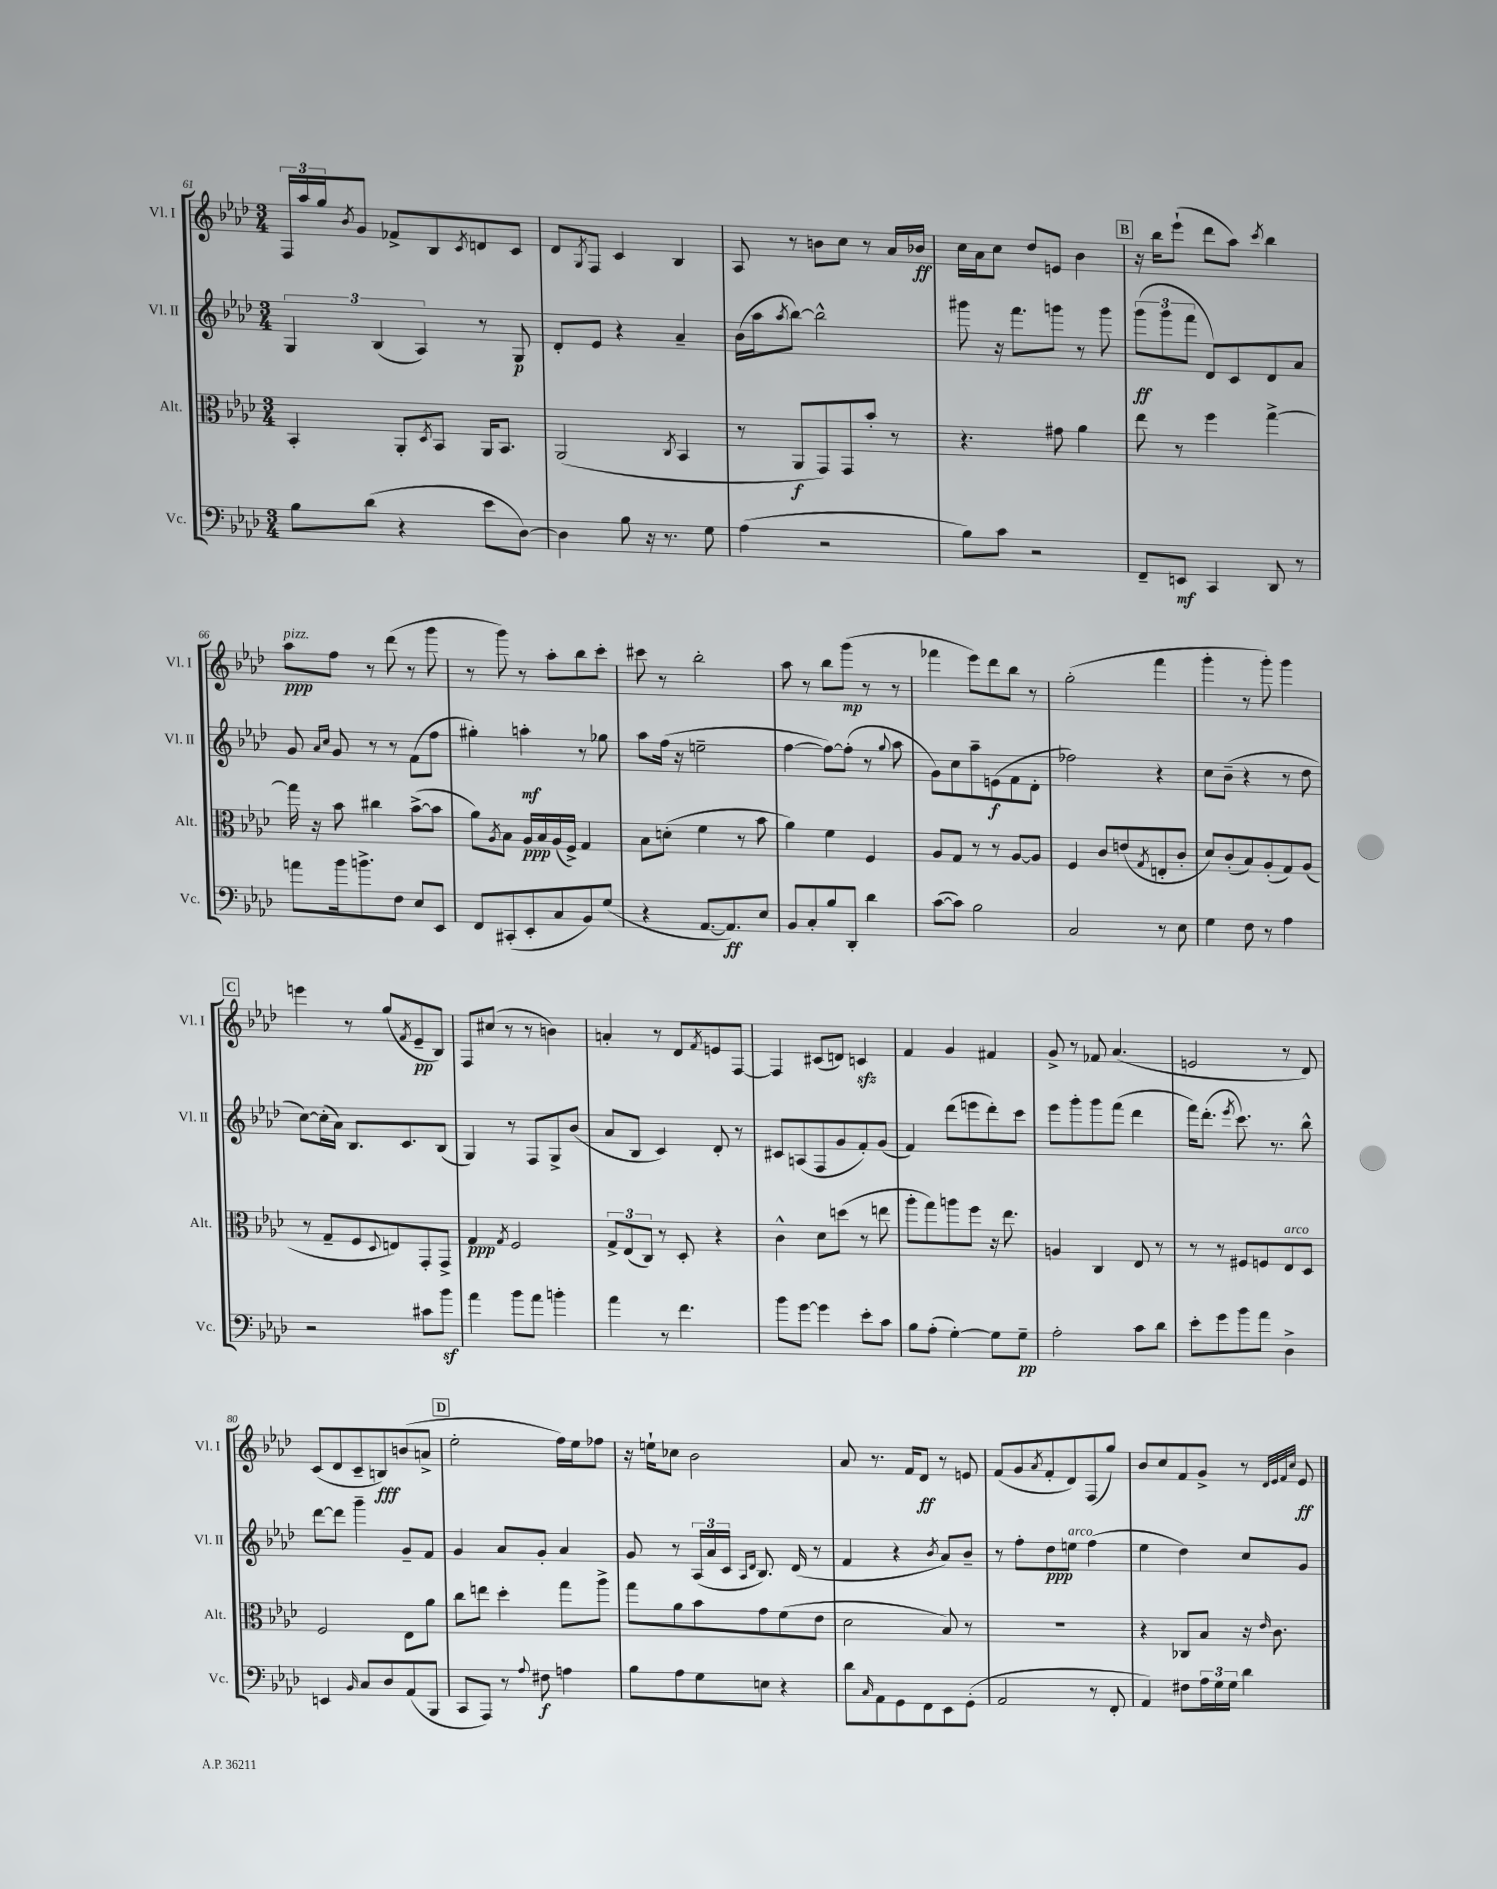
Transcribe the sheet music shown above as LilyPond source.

<<
\new StaffGroup <<
\new Staff = "s0" \with { instrumentName = "Vl. I" shortInstrumentName = "Vl. I" } {
    \clef treble \key aes \major \numericTimeSignature \time 3/4
    \tuplet 3/2 { f16 aes''16 g''16 } \acciaccatura { bes'8 } g'8 fes'8-> bes8 \acciaccatura { c'8 } d'8 c'8 |
    des'8 \acciaccatura { g8 } f8 c'4 bes4 |
    aes8 r8 b'8 c''8 r8 aes'16 bes'16\ff |
    c''16 aes'16 c''8 des''8 e'8 bes'4 |
    \mark \markup { \box "B" } r16 bes''16 ees'''8-!( des'''8 aes''8) \acciaccatura { c'''8 } bes''4 |
    aes''8\ppp^\markup { \italic "pizz." } f''8 r8 des'''8( r8 g'''8 |
    r8 g'''8) r8 aes''8-. bes''8 c'''8-. |
    cis'''8 r8 bes''2-. |
    aes''8 r8 bes''8 g'''8\mp( r8 r8 |
    fes'''4 ees'''8) des'''8 bes''8 r8 |
    g''2-.( f'''4 |
    g'''4-. r8 g'''8-.) g'''4 |
    \mark \markup { \box "C" } e'''4 r8 g''8( \acciaccatura { f'8 } ees'8--\pp bes8) |
    f8 cis''8( r8 r8 b'4) |
    a'4-. r8 des'8 \acciaccatura { f'8 } e'8 f8~ |
    f4 cis'8( d'8) c'4\sfz |
    f'4 g'4 fis'4 |
    g'8-> r8 fes'8 aes'4.( |
    e'2 r8 des'8) |
    c'8( des'8 c'8-- b8\fff) b'8( a'8-> |
    \mark \markup { \box "D" } ees''2-. f''16) ees''16 fes''8 |
    r16 e''16-! ces''8 bes'2 |
    aes'8 r8. f'16 des'8\ff r8 e'8 |
    f'8( g'8 \acciaccatura { aes'8 } f'8-. des'8) f8( g''8) |
    bes'8 c''8 f'8 g'8-> r8 \grace { des'32 ees'32 f'32 c''32 } ees'8\ff \bar "|." |
}
\new Staff = "s1" \with { instrumentName = "Vl. II" shortInstrumentName = "Vl. II" } {
    \clef treble \key aes \major \numericTimeSignature \time 3/4
    \tuplet 3/2 { g4 bes4( aes4) } r8 g8\p |
    des'8-. ees'8 r4 aes'4-- |
    bes'16( aes''16 \acciaccatura { aes''8 } bes''8~) bes''2-^ |
    gis'''8 r16 f'''8. g'''8 r8 g'''8 |
    \mark \markup { \box "B" } \tuplet 3/2 { g'''8\ff( g'''8 f'''8 } des'8) c'8 des'8 aes'8 |
    g'8 \grace { aes'16 c''16 } g'8 r8 r8 f'8( f''8 |
    gis''4-.) a''4-.\mf r8 ges''8 |
    aes''8 f''16( r16 e''2-- |
    f''4~ f''8~) f''8-.( r8 \appoggiatura { g''8 } aes''8 |
    g'8) c''8 aes''8-- e'8\f( f'8 des'8-. |
    fes''2) r4 |
    c''8 bes'8--( r4 r8 des''8 |
    \mark \markup { \box "C" } c''8~) c''16-.( aes'16) bes8. c'8. bes8( |
    g4) r8 f8 g8-> bes'8( |
    aes'8 bes8 c'4) des'8-. r8 |
    cis'8 a8( f8 g'8 f'8-.) g'8( |
    f'4) des'''8( e'''8 des'''8-.) c'''8 |
    ees'''8 g'''8-. g'''8 f'''8( des'''4 |
    f'''16) des'''8.-.( \acciaccatura { ees'''8 } c'''8.) r8. bes''8-^ |
    des'''8~ des'''8 g'''4-- g'8-- f'8 |
    \mark \markup { \box "D" } g'4 aes'8 g'8-. aes'4 |
    g'8 r8 \tuplet 3/2 { aes16( aes'16 c'16 } \grace { aes16 des'16 } bes8.) des'16( r8 |
    f'4 r4 \acciaccatura { bes'8 } aes'8) bes'8-- |
    r8 f''8-. des''8\ppp e''8^\markup { \italic "arco" } f''4( |
    ees''4 des''4) c''8 g'8 \bar "|." |
}
\new Staff = "s2" \with { instrumentName = "Alt." shortInstrumentName = "Alt." } {
    \clef alto \key aes \major \numericTimeSignature \time 3/4
    bes,4-. aes,8-. \acciaccatura { des8 } bes,8 aes,16 bes,8. |
    aes,2( \acciaccatura { c8 } bes,4 |
    r8 aes,8\f g,8) g,8 bes'8-. r8 |
    r4. gis'8 aes'4 |
    \mark \markup { \box "B" } ees''8 r8 f''4 g''4~-> |
    g''16 r16 bes'8 cis''4 bes'8~->( bes'8 |
    aes'8) \acciaccatura { aes8 } bes8 aes16\ppp bes16 aes16( f16->) g4 |
    bes8 d'8-.( f'4 r8 bes'8 |
    aes'4) f'4 f4 |
    aes8 g8 r8 r8 aes8~ aes8 |
    f4 c'8 e'8( \acciaccatura { g8 } e8-. c'8-. |
    des'8) c'8-.( bes8) aes8-.( g8) aes8( |
    \mark \markup { \box "C" } r8 g8-- f8 \appoggiatura { des8 } e8) g,8-. g,8-> |
    g4\ppp \acciaccatura { g8 } f2 |
    \tuplet 3/2 { g8-> ees8( c8) } r8 des8-. r4 |
    c'4-^ des'8 d''8( r8 e''8 |
    aes''8-. g''8) a''8 f''8 r16 ees''8. |
    a4 c4 ees8 r8 |
    r8 r8 fis8 f8 ees8^\markup { \italic "arco" } des8 |
    f2 ees8 aes'8 |
    \mark \markup { \box "D" } c''8 e''8 des''4-. g''8 aes''8-> |
    g''8 aes'8 bes'8 g'8 f'8( ees'8 |
    des'2 bes8) r8 |
    R2. |
    r4 ces8 bes8 r16 \grace { ees'16 } c'8. \bar "|." |
}
\new Staff = "s3" \with { instrumentName = "Vc." shortInstrumentName = "Vc." } {
    \clef bass \key aes \major \numericTimeSignature \time 3/4
    bes8 des'8( r4 ees'8 des8~) |
    des4 bes8 r16 r8. g8 |
    aes4( r2 |
    bes8) c'8 r2 |
    \mark \markup { \box "B" } f,8-- e,8\mf c,4 des,8 r8 |
    a'8 bes'16 b'8.-> f8 ees8 ees,8 |
    f,8 cis,8-.( ees,8-. c8 bes,8) g8( |
    r4 aes,8.~ aes,8.\ff) ees8 |
    bes,8 c8-. bes8 des,8-. des'4 |
    c'8~( c'8) bes2 |
    c2 r8 ees8 |
    g4 f8 r8 aes4 |
    \mark \markup { \box "C" } r2 cis'8 bes'8\sf |
    aes'4 bes'8 aes'8 b'4-. |
    aes'4 r8 f'4. |
    bes'8 g'8~ g'4 ees'8-. c'8 |
    bes8 aes8-.( g4~-.) g8 g8--\pp |
    aes2-. c'8 des'8 |
    ees'8-. g'8 bes'8 aes'8 des4-> |
    e,4 \grace { bes,16 } c8 des8 aes,8( bes,,8 |
    \mark \markup { \box "D" } c,8 aes,,8) r8 \appoggiatura { aes8 } fis8\f a4 |
    bes8 aes8 g8 e8 r4 |
    des'8 \grace { c16 } aes,8 g,8 f,8 ees,8 g,8-.( |
    aes,2 r8 f,8-. |
    aes,4) fis8 \tuplet 3/2 { aes16 g16 g16 } des'4 \bar "|." |
}
>>
>>
\layout { \context { \Score currentBarNumber = #61 } }
